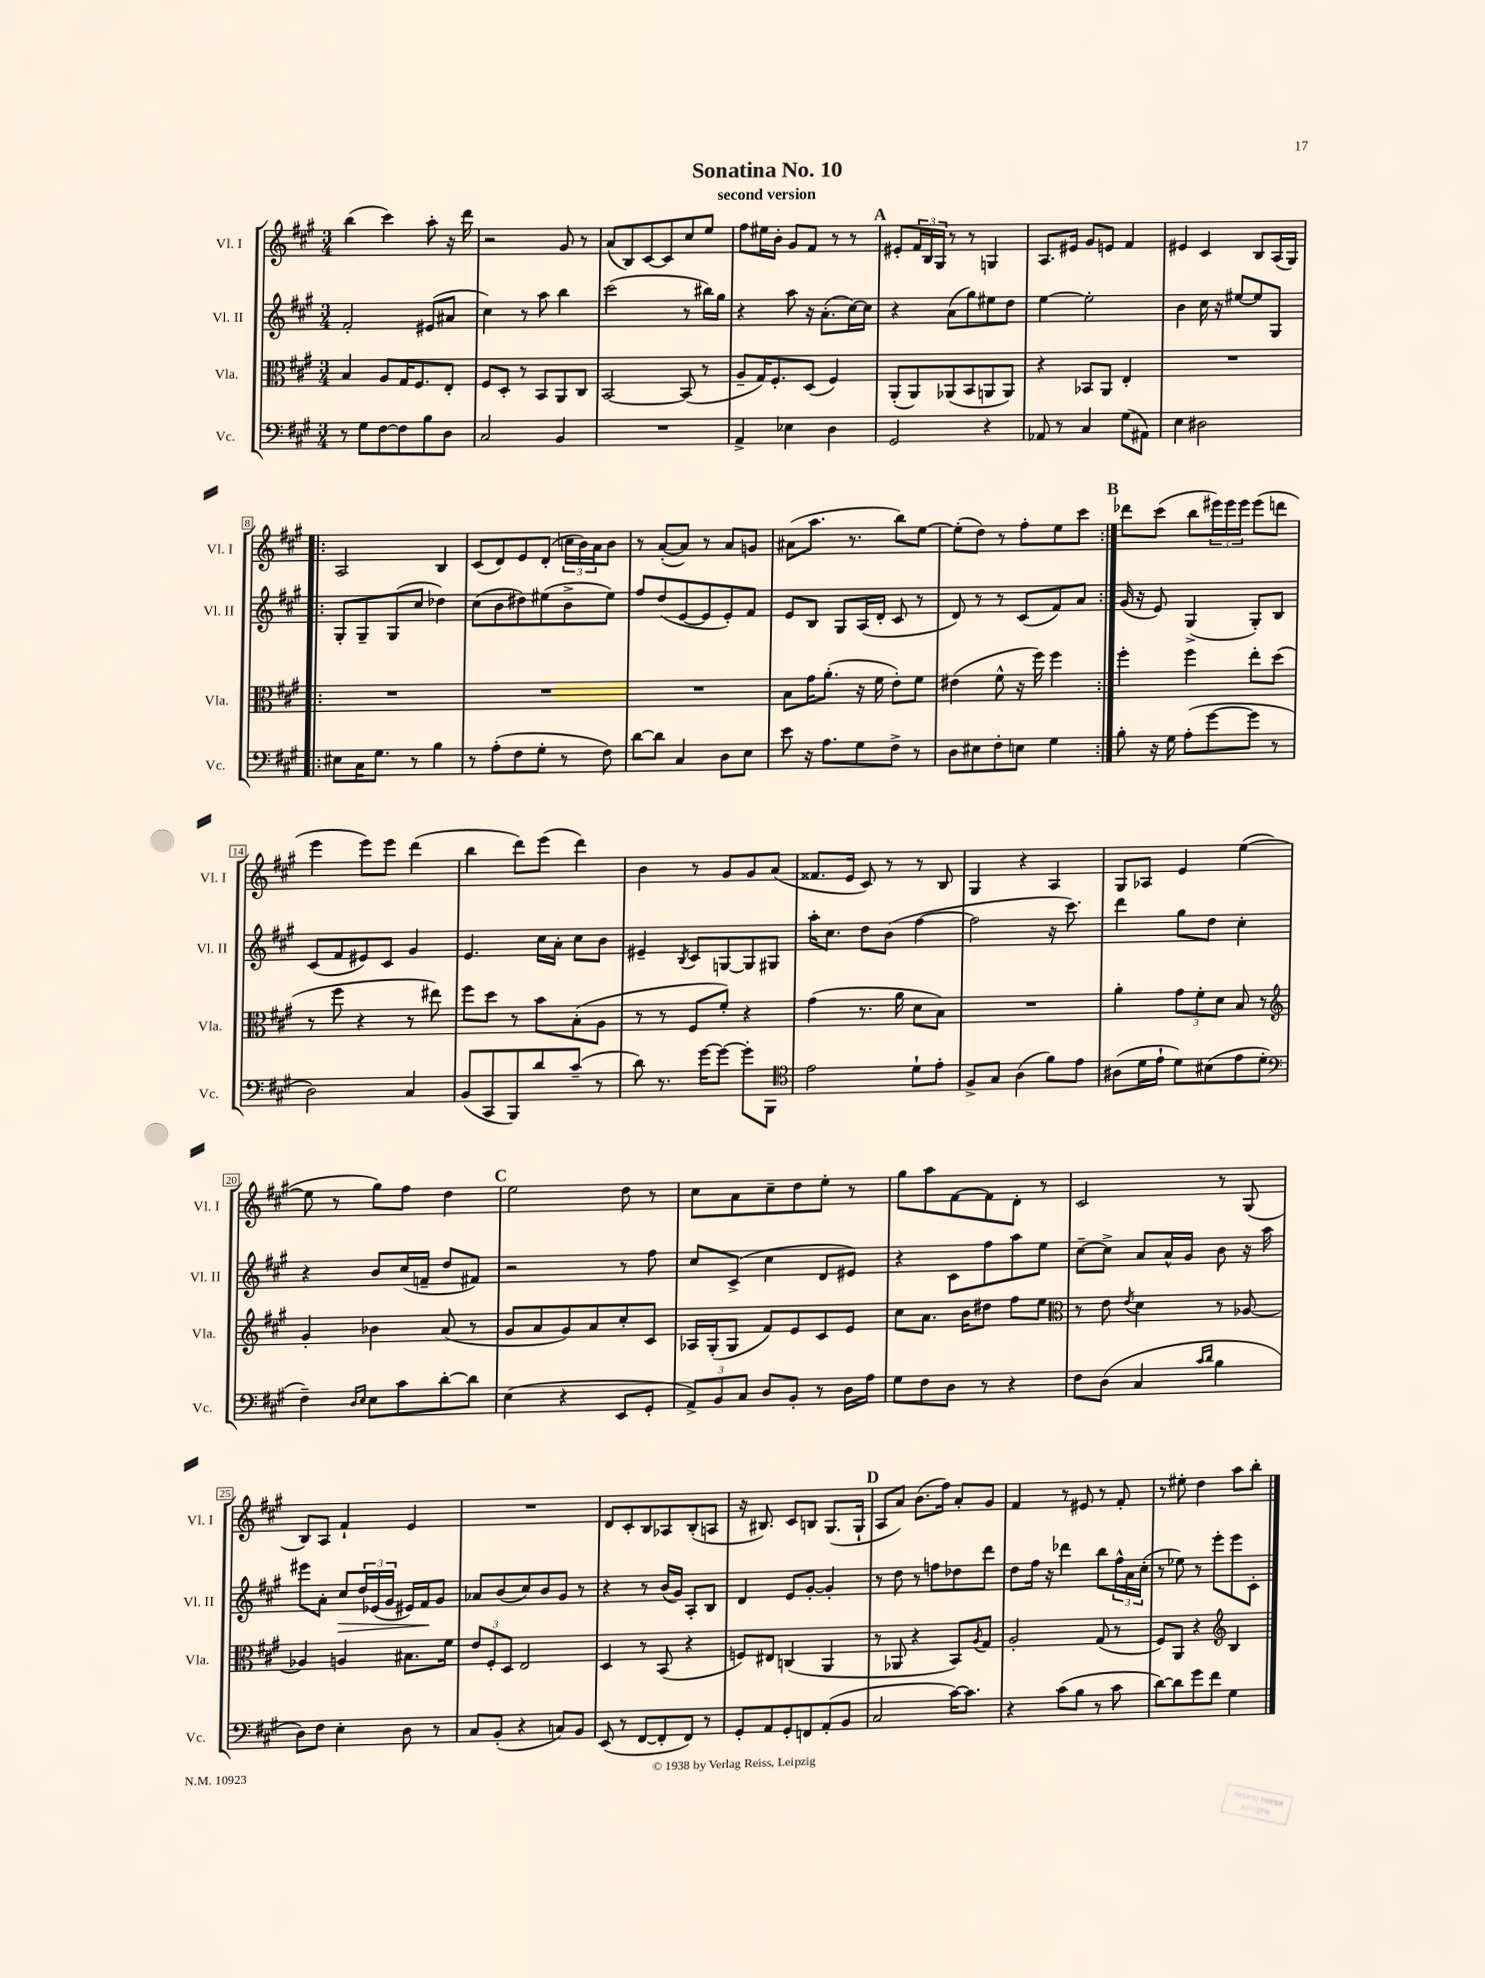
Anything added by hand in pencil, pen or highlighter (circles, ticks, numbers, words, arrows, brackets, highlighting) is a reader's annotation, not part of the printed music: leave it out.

**kern	**kern	**kern	**dynam	**kern
*part4	*part3	*part2	*part2	*part1
*staff4	*staff3	*staff2	*staff2	*staff1
*I"Vc.	*I"Vla.	*I"Vl. II	*	*I"Vl. I
*I'Vc.	*I'Vla.	*I'Vl. II	*	*I'Vl. I
*clefF4	*clefC3	*clefG2	*	*clefG2
*k[f#c#g#]	*k[f#c#g#]	*k[f#c#g#]	*	*k[f#c#g#]
*M3/4	*M3/4	*M3/4	*	*M3/4
=1	=1	=1	=1	=1
8r	4B/	2f#'/	.	(4bb\
8G#\L	.	.	.	.
[8F#\	8A/L	.	.	4ccc#\)
8F#\]	16G#/K	.	.	.
.	8.F#/	.	.	.
8B\	.	(8e#X/L	.	8aa'\
8D\J	8E'/J	8a#X/J	.	16r
.	.	.	.	16ddd\
=2	=2	=2	=2	=2
2C#/	8F#/L	4cc#\)	.	2r
.	8D'/J	.	.	.
.	8r	8r	.	.
.	8BB/L	8aa\	.	.
4BB/	8AA/	4bb\	.	8g#/
.	8C#/J	.	.	8r
=3	=3	=3	=3	=3
2.r	[2BB/	(2ccc#\	.	(8a/L
.	.	.	.	8B/)
.	.	.	.	[8c#/
.	.	.	.	8c#/]
.	(8BB/]	8r	.	8cc#/
.	8r	16bb#X\LL)	.	8ee/J
.	.	16gg#\JJ	.	.
=4	=4	=4	=4	=4
4AA^/	8A~/L	4r	.	8ff#\L
.	16G#/K)	.	.	16ee#X\L
.	8.F#'/	.	.	16b'\JJ
4E-X\	.	8aa\	.	8g#/L
.	(8D/J	16r	.	8f#/J
.	.	(8.a'\L	.	.
4D\	4F#/)	.	.	8r
.	.	[16cc#\L)	.	8r
.	.	16cc#\JJ]	.	.
!!LO:REH:place=s1:t=A
=5	=5	=5	=5	=5
2GG#/	(8AA'/L	4r	.	8e#X'/L
.	8AA/)	.	.	24f#/L
.	.	.	.	24B/
.	.	.	.	24G#/JJ
.	(8AA-X/	(8a\L	.	8r
.	8BB/	8gg#\)	.	8r
4r	8AAn/	8ee#X\	.	4Gn/
.	8AA/J)	8dd\J	.	.
=6	=6	=6	=6	=6
8AA-X/	4r	[4ee\	.	8.A/L
8r	.	.	.	.
.	.	.	.	16e#X/Jk
4C#/	8BB-X/L	2ee'\]	.	8g#/L
.	8AA/J	.	.	8en/J
(8G#\L	4E'/	.	.	4f#/
8AA#X\J)	.	.	.	.
=7	=7	=7	=7	=7
4E\	2.r	4b\	.	4e#X/
2D#X\	.	16cc#\	.	4c#/
.	.	16r	.	.
.	.	[8ee#X/L	.	.
.	.	8ee#/]	.	8B/L
.	.	8G#/J	.	(16A/L
.	.	.	.	16G#/JJ)
!!LO:LB:g=z
=8!|:	=8!|:	=8!|:	=8!|:	=8!|:
8E#X\L	2.r	8G#'/L	.	2A/
16C#\K	.	8G#~/	.	.
8.G#\J	.	.	.	.
.	.	(8G#/	.	.
8r	.	8cc#/J	.	.
4B\	.	4dd-X\)	.	4B/
=9	=9	=9	=9	=9
8r	2.r	(8cc#\L	.	(8c#/L
(8A'\L	.	8b\	.	8d/)
8F#\	.	8dd#X\)	.	8e/
8G#'\J	.	(8ee#X\	.	(8d'/J
8r	.	8b^\	.	24ccn\LL
.	.	.	.	24b\)
.	.	.	.	24a\J
8F#\)	.	8ee#\J)	.	8b\J
=10	=10	=10	=10	=10
[8d\L	2.r	8ff#/L	.	8r
8d\J]	.	(8dd/	.	([8a'/L
4C#/	.	[8e/	.	8a/J])
.	.	8e/]	.	8r
8D\L	.	8e'/)	.	8a/L
8E\J	.	8f#/J	.	8gn/J
=11	=11	=11	=11	=11
8e\	8B\L	8e/L	.	(8a#X\L
16r	16g#\K	8B/J	.	8.aa\J
8.A\L	(8.a'\J	.	.	.
.	.	8G#/L	.	.
.	.	.	.	8.r
8G#\	16r	(16A/L	.	.
.	16f#\	16d'/JJ	.	.
8F#^\J	8e'\L)	8c#/	.	8bb\L)
8r	8f#\J	8r	.	[8ee\J
=12	=12	=12	=12	=12
8D\L	(4e#X\	8d/)	.	(8ee'\L]
8E#X\	.	8r	.	8dd\J)
8F#'\	8f#^^\	8r	.	8r
8En\J	16r	(8c#/L	.	8ff#'\L
.	16ff#\)	.	.	.
4G#\	4ff#\	8f#/)	.	8ee\
.	.	8a/J	.	8ccc#\J
!!LO:REH:place=s1:t=B
=13:|!	=13:|!	=13:|!	=13:|!	=13:|!
8B'\	4ff#'\	(16g#/	.	8ddd-X\L
.	.	16r	.	.
16r	.	8e/)	.	(8ccc#\J
16G#\	.	.	.	.
(8A'\L	4ff#\	(4G#^/	.	8bb\L
[8g#\	.	.	.	24eee#X\L)
.	.	.	.	24eee#\
.	.	.	.	24eee#\JJ
8g#\J]	8ee'\L	8G#'/L)	.	(8eee#\L
8r	(8dd\J	8B/J	.	8dddn\J
!!LO:LB:g=z
=14	=14	=14	=14	=14
2D\)	8r	(8c#/L	.	4eee\
.	8ff#\	8f#/	.	.
.	4r	8e#X/)	.	8eee\L)
.	.	8c#/J	.	8eee\J
4C#/	8r	4g#/	.	(4ddd\
.	8ee#X\)	.	.	.
=15	=15	=15	=15	=15
(8BB/L	8ff#\L	4.e/	.	4bb\
8CC#/	8dd\J	.	.	.
8BBB/)	8r	.	.	8ddd\L)
8d/	8b\L	16cc#\LL	.	(8eee\J
.	.	16a'\JJ	.	.
(8c#~/J	(8B'\	8cc#\L	.	4ddd\)
8r	8A\J	8b\J	.	.
=16	=16	=16	=16	=16
8d\)	8r	4e#X~/	.	4b\
8.r	8r	.	.	.
.	.	8qB/	.	.
.	8F#/L	8c#/L	.	8r
[16g#\KL	.	.	.	.
8g#\J_	8f#'/J)	[8Gn/	.	8g#/L
8g#'\L]	4r	8G/]	.	8g#/
8BBB\J	.	8G#X/J	.	(8a/J
=17	=17	=17	=17	=17
*clefC4	*	*	*	*
2e\	(4g#\	16aa'\KL	.	8.f##X/L
.	.	8.cc#\J	.	.
.	.	.	.	16e/Jk
.	8.r	8dd\L	.	8c#/)
.	.	(8b\J	.	8r
.	16a\	.	.	.
8d`\L	8d\L	[4ff#\	.	8r
8e'\J	8B\J)	.	.	8B/
=18	=18	=18	=18	=18
8F#^/L	2.r	2ff#\]	.	4G#/
8G#/J	.	.	.	.
(4A\	.	.	.	4r
8f#\L)	.	16r	.	4A/
.	.	8.ccc#\)	.	.
8e\J	.	.	.	.
=19	=19	=19	=19	=19
(8A#X\L	4a'\	4ddd\	.	8G#/L
16d\L	.	.	.	8A-X/J
16e`\JJ	.	.	.	.
8d\L)	12g#\L	8gg#\L	.	4e/
.	12f#'\	.	.	.
(8B#X\	.	8dd\J	.	.
.	12d\J	.	.	.
8e\	8B/	4cc#'\	.	([4ee\
8d'\J	8r	.	.	.
!!LO:LB:g=z
=20	=20	=20	=20	=20
*clefF4	*clefG2	*	*	*
4F#~\)	4g#'/	4r	.	8ee\]
.	.	.	.	8r
16qqD/LL	.	.	.	.
16qqE/JJ	.	.	.	.
8E\L	4b-X\	8b/L	.	8gg#\L)
8c#\	.	(16cc#/L	.	8ff#\J
.	.	16fn~/JJ	.	.
[8d'\	(8a/	8dd/L	.	4dd\
8d\J]	8r	8f#X/J)	.	.
!!LO:REH:place=s1:t=C
=21	=21	=21	=21	=21
(4E\	8g#/L	2r	.	2ee\
.	8a/	.	.	.
4r	8g#/)	.	.	.
.	8a/	.	.	.
8EE/L	8cc#'/	8r	.	8dd\
8GG#'/J	8c#/J	8ff#\	.	8r
=22	=22	=22	=22	=22
12AA^/L)	16A-X/LL	8cc#/L	.	8cc#\L
.	(16G#'/J	.	.	.
12BB/	.	.	.	.
.	8G#/J	(8c#^/J	.	8a\
12C#/J	.	.	.	.
8D/L	8f#/L)	4cc#\	.	8cc#~\
8BB'/J	8e/	.	.	8dd\
8r	8c#/	8d/L	.	8ee'\J
16D\LL	8e/J	8e#X/J)	.	8r
16A\JJ	.	.	.	.
=23	=23	=23	=23	=23
8G#\L	8cc#\L	4r	.	8gg#\L
8F#\	8.a\J	.	.	8aa\
8D\J	.	8c#\L	.	[8f#\
.	16b\KL	.	.	.
8r	8dd#X\J	8ff#\	.	8f#\]
4r	8ff#\L	8aa\	.	8d'\J
.	8ee\J	8ee\J	.	8r
=24	=24	=24	=24	=24
*	*clefC3	*	*	*
8F#\L	8r	[8cc#~\L	.	2c#/
(8D\J	8e\	8cc#^\J]	.	.
.	8qe/	.	.	.
4C#/	4d\	8a/L	.	.
.	.	16a^^/L	.	.
.	.	16g#/JJ	.	.
16qqc#/LL	.	.	.	.
16qqd/JJ	.	.	.	.
4B\	8r	8b\	.	8r
.	[8A-X/	16r	.	(8G#/
.	.	16aa\	.	.
!!LO:LB:g=z
=25	=25	=25	=25	=25
8D\L)	4A-X/]	8eee#X\L	.	8B/L)
8F#\J	.	8a'\J	.	8A/J
!	!	!	!LO:HP:b	!
4E'\	4An/	8cc#/L	>	4f#`/
.	.	24dd/L	.	.
.	.	(24e-X/	.	.
.	.	24g#/JJ	.	.
8D\	8.B#X\L	16e#X/LL)	.	4e/
.	.	16f#/J	.	.
8r	.	8g#/J	]	.
.	16f#\Jk	.	.	.
=26	=26	=26	=26	=26
8C#/L	12e/L	8a-X/L	.	2.r
.	12F#'/	.	.	.
(8BB'/J	.	(8b/	.	.
.	12D/J	.	.	.
4r	2E/	8cc#/)	.	.
.	.	8b/	.	.
8Cn/L)	.	8g#/J	.	.
8BB/J	.	8r	.	.
=27	=27	=27	=27	=27
(8EE/	4D/	4r	.	8d/L
8r	.	.	.	8c#'/
[8FF#/L	8r	8r	.	8B/
8FF#'/]	(8BB/	(16b/LL	.	8A-X/
.	.	16g#/JJ)	.	.
8FF#/J)	4r	8A'/L	.	(8B'/
8r	.	8B/J	.	8An/J
=28	=28	=28	=28	=28
8GG#'/L	8Fn/L)	4d/	.	16r
.	.	.	.	8.B#X/)
8AA/	8E#X/J	.	.	.
8GG#'/	(4Cn/	8e/L	.	8c#/L
8FFn/	.	[8g#'/J	.	8Bn/J
(8AA'/	4AA/	4g#'/]	.	(8.G#/L
8BB/J	.	.	.	.
.	.	.	.	16G#`/Jk
!!LO:REH:place=s1:t=D
=29	=29	=29	=29	=29
2C#/	8r	8r	.	8A/L
.	8AA-X/	8dd\	.	8a/J)
.	4r	8r	.	(8.b\L
.	.	8ffn\L	.	.
.	.	.	.	16ff#\Jk)
[16c#\KL)	8BB/L)	8dd-X\	.	8a'/L
8.c#\J]	.	.	.	.
.	8qA/	.	.	.
.	8G#/J	8ddd\J	.	8g#/J
=30	=30	=30	=30	=30
4r	2A'/	8dd\L	.	4f#/
.	.	16ff#\Jk	.	.
.	.	16r	.	.
(8c#\L	.	4ddd-X\	.	8r
8B\J	.	.	.	8e#X/
8r	(8G#/	8bb\L	.	8r
8c#\	8r	24ff#^^\L	.	8f#'/
.	.	24a\	.	.
.	.	(24cc#'\JJ	.	.
=31	=31	=31	=31	=31
[8d\L)	8F#/L)	8r	.	8r
8d\]	8AA/J	8ee-X\)	.	8ee#X'\
8g#\	4r	8r	.	4dd\
8f#\J	.	8eee'\L	.	.
*	*clefG2	*	*	*
4G#\	4B/	8eee\	.	8aa\L
.	.	8c#'\J	.	8bb'\J
==	==	==	==	==
*-	*-	*-	*-	*-
